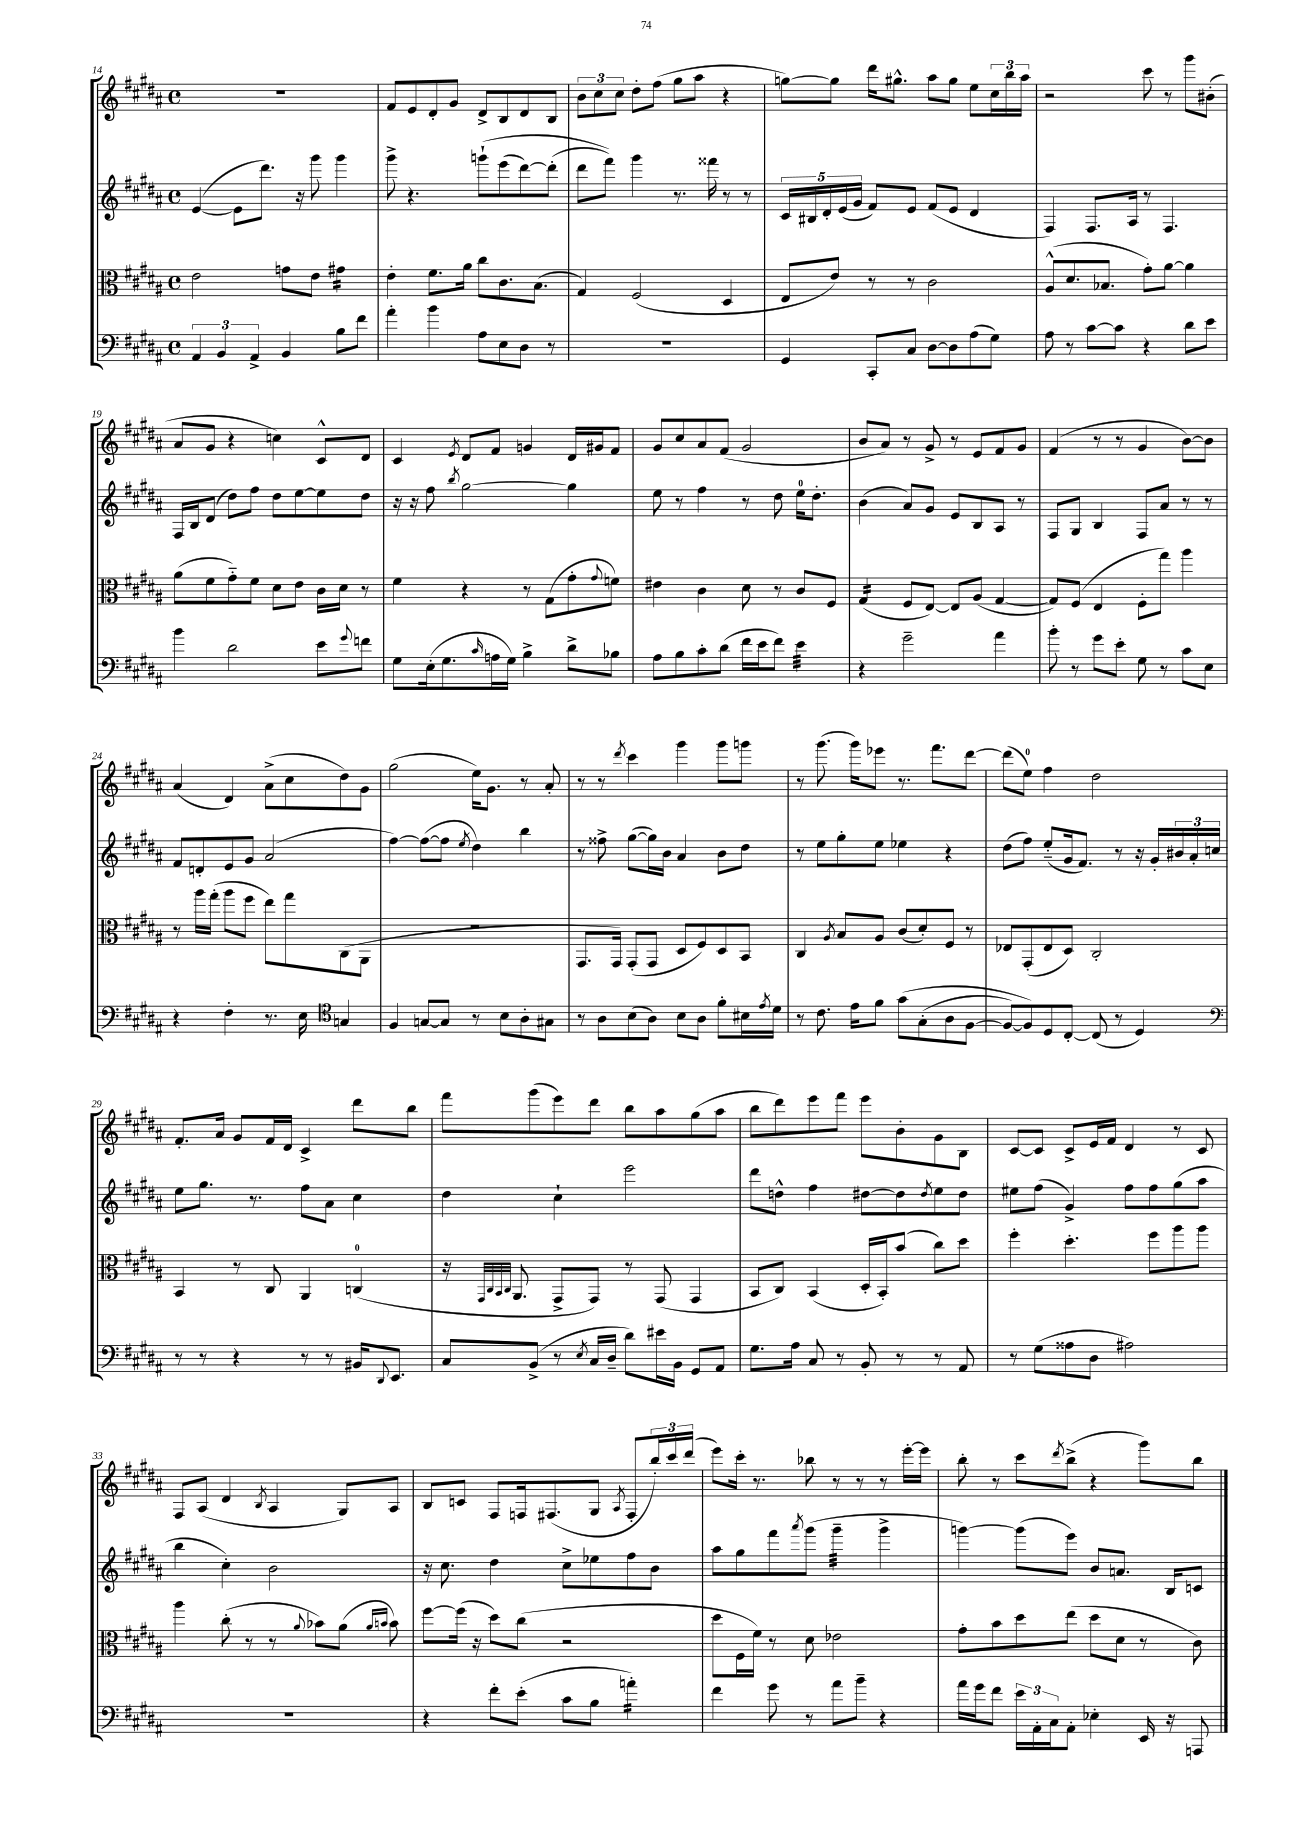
<<
\new StaffGroup <<
\new Staff = "s0" {
    \clef treble \key b \major \defaultTimeSignature \time 4/4
    R1 |
    fis'8 e'8 dis'8-. gis'8 dis'8-> b8 dis'8 b8 |
    \tuplet 3/2 { b'8 cis''8 cis''8 } dis''8-. fis''8( gis''8 ais''8 r4 |
    g''8~) g''8 dis'''16 gis''8.-^ ais''8 gis''8 e''8 \tuplet 3/2 { cis''16 b''16 ais''16 } |
    r2 cis'''8 r8 gis'''8 bis'8-.( |
    ais'8 gis'8 r4 c''4) cis'8-^ dis'8 |
    cis'4 \acciaccatura { e'8 } dis'8 fis'8 g'4 dis'16 gis'16 fis'8 |
    gis'8 cis''8 ais'8 fis'8( gis'2 |
    b'8 ais'8) r8 gis'8-> r8 e'8 fis'8 gis'8 |
    fis'4( r8 r8 gis'4 b'8~) b'8 |
    ais'4( dis'4) ais'8->( cis''8 dis''8) gis'8 |
    gis''2( e''16) gis'8. r8 ais'8-. |
    r8 r8 \acciaccatura { dis'''8 } cis'''4 gis'''4 gis'''8 g'''8 |
    r8 gis'''8.( gis'''16) ees'''8 r8. fis'''8. dis'''8~ |
    dis'''8( e''8-0) fis''4 dis''2 |
    fis'8.-. ais'16 gis'8 fis'16 dis'16 cis'4-> dis'''8 b''8 |
    fis'''8 gis'''8( e'''8) dis'''8 b''8 ais''8 gis''8( ais''8 |
    b''8 dis'''8) e'''8 fis'''8 e'''8 b'8-. gis'8 b8 |
    cis'8~ cis'8 cis'8-> e'16 fis'16 dis'4 r8 cis'8 |
    fis8 ais8( dis'4 \acciaccatura { b8 } ais4 gis8) ais8 |
    b8 c'8 fis8 f16 fis8.( gis8 \acciaccatura { ais8 } fis8-. \tuplet 3/2 { b''16-.) cis'''16 dis'''16( } |
    e'''8) cis'''16-. r8. bes''8 r8 r8 r8 e'''16~-. e'''16 |
    b''8-. r8 cis'''8 \acciaccatura { dis'''8 } b''8->( r4 gis'''8) b''8 \bar "|." |
}
\new Staff = "s1" {
    \clef treble \key b \major \defaultTimeSignature \time 4/4
    e'4~( e'8 dis'''8.) r16 gis'''8 gis'''4 |
    gis'''8-> r4. g'''8-!\( e'''8( dis'''8~) dis'''8-.( |
    dis'''8 fis'''8)\) gis'''4 r8. fisis'''16 r8 r8 |
    \tuplet 5/4 { cis'16 bis16 dis'16-. e'16( gis'16 } fis'8) e'8 fis'8( e'8 dis'4 |
    fis4) fis8. ais16 r8 fis4. |
    fis16 b16 dis'8( dis''8) fis''8 dis''8 e''8~ e''8 dis''8 |
    r16 r16 fis''8 \acciaccatura { b''8 } gis''2~ gis''4 |
    e''8 r8 fis''4 r8 dis''8 e''16-0 dis''8.-. |
    b'4( ais'8) gis'8 e'8 b8 ais8 r8 |
    fis8 gis8 b4 fis8 ais'8 r8 r8 |
    fis'8 d'8-. e'8 gis'8 ais'2( |
    fis''4~) fis''8~( fis''8 \acciaccatura { e''8 } dis''4) b''4 |
    r8 fisis''8-> gis''8~( gis''16) b'16 ais'4 b'8 dis''8 |
    r8 e''8 gis''8-. e''8 ees''4 r4 |
    dis''8( fis''8) e''8-_( gis'16 fis'8.) r8 r16 gis'16-. \tuplet 3/2 { bis'16 ais'16-. c''16 } |
    e''8 gis''8. r8. fis''8 ais'8 cis''4 |
    dis''4 cis''4-! e'''2 |
    dis'''8 d''8-^ fis''4 dis''8~ dis''8 \acciaccatura { dis''8 } e''8 dis''8 |
    eis''8 fis''8( gis'4->) fis''8 fis''8 gis''8( ais''8 |
    b''4 cis''4-.) b'2 |
    r16 cis''8. dis''4 cis''8-> ees''8 fis''8 b'8 |
    ais''8 gis''8 fis'''8 \acciaccatura { ais'''8 } gis'''8( gis'''4:32-- gis'''4-> |
    g'''4~) g'''8( e'''8) b'8 a'8. b16 c'8 \bar "|." |
}
\new Staff = "s2" {
    \clef alto \key b \major \defaultTimeSignature \time 4/4
    e'2 g'8 e'8 gis'4:16 |
    e'4-. fis'8. ais'16 cis''8 cis'8. b8.( |
    gis4) fis2( dis4 |
    e8 e'8) r8 r8 cis'2 |
    ais8-^( dis'8. bes8. gis'8-.) ais'8~ ais'4 |
    ais'8( fis'8 gis'8-_) fis'8 dis'8 e'8 cis'16 dis'16 r8 |
    fis'4 r4 r8 gis8( gis'8-. \appoggiatura { gis'8 } f'8) |
    eis'4 cis'4 dis'8 r8 cis'8 fis8 |
    gis4:16( fis8 e8~) e8 ais8( gis4~ |
    gis8) fis8( e4 fis8-. gis''8) ais''4 |
    r8 ais''16 gis''16-.( ais''8 fis''8 e''8) gis''8 cis8( ais,8 |
    R1 |
    gis,8. gis,16) gis,8-.( gis,8 dis8 fis8) dis8 b,8 |
    cis4 \acciaccatura { ais8 } b8 ais8 cis'8( dis'8-.) fis8 r8 |
    ees8 gis,8-.( ees8 dis8) cis2-. |
    b,4 r8 cis8 ais,4 c4-0( |
    r16 \grace { gis,32 cis32 b,32 cis32 } ais,8. gis,8-> gis,8) r8 gis,8( gis,4 |
    b,8 cis8) b,4( dis16-. b,16-.) b'8( cis''8) dis''8 |
    fis''4-. dis''4.-. fis''8 ais''8 ais''8 |
    ais''4 cis''8-.( r8 r8 \appoggiatura { ais'8 } bes'8) ais'8( \grace { ais'16 b'16 } b'8) |
    fis''8~ fis''16( r16 dis''8) cis''8( r2 |
    dis''8 fis16 fis'16) r8 dis'8 ees'2 |
    gis'8-. b'8 dis''8 e''8( dis''8 dis'8 r8 cis'8) \bar "|." |
}
\new Staff = "s3" {
    \clef bass \key b \major \defaultTimeSignature \time 4/4
    \tuplet 3/2 { ais,4 b,4 ais,4-> } b,4 b8 fis'8 |
    ais'4-. b'4 ais8 e8 dis8 r8 |
    R1 |
    gis,4 cis,8-. cis8 dis8~ dis8 ais8( gis8) |
    ais8 r8 cis'8~ cis'8 r4 dis'8 e'8 |
    b'4 dis'2 e'8 \appoggiatura { gis'8 } f'8 |
    gis8 e16-.( gis8. \grace { cis'16 } a16 gis16) b4-> dis'8-> bes8 |
    ais8 b8 cis'8-. dis'8( fis'16 e'16 fis'8) e'4:32 |
    r4 gis'2-- ais'4 |
    b'8-. r8 gis'8 e'8-. gis8 r8 cis'8 e8 |
    r4 fis4-. r8. e16 \clef tenor g4 |
    fis4 g8~ g8 r8 b8 ais8-. gis8 |
    r8 ais8 b8( ais8) b8 ais8 fis'8-. bis16 \acciaccatura { e'8 } dis'16 |
    r8 cis'8. e'16 fis'8 gis'8\( gis8-.( ais8 fis8~ |
    fis8~) fis8\) dis8 cis8~-. cis8( r8 dis4) |
    \clef bass r8 r8 r4 r8 r8 bis,16 \appoggiatura { dis,8 } e,8. |
    cis8 b,8->( r8 \acciaccatura { e8 } cis16 dis16-- dis'8) eis'16 b,16 gis,8 ais,8 |
    gis8. ais16 cis8 r8 b,8-. r8 r8 ais,8 |
    r8 gis8( aisis8 dis8 ais2) |
    R1 |
    r4 fis'8-. e'8-.( cis'8 b8 a'4:16-.) |
    fis'4 gis'8 r8 ais'8 b'8-- r4 |
    ais'16 gis'16 fis'8 \tuplet 3/2 { e'16 ais,16-. cis16 } ais,8-. ees4-. e,16 r16 a,,8 \bar "|." |
}
>>
>>
\layout { \context { \Score currentBarNumber = #14 } }
